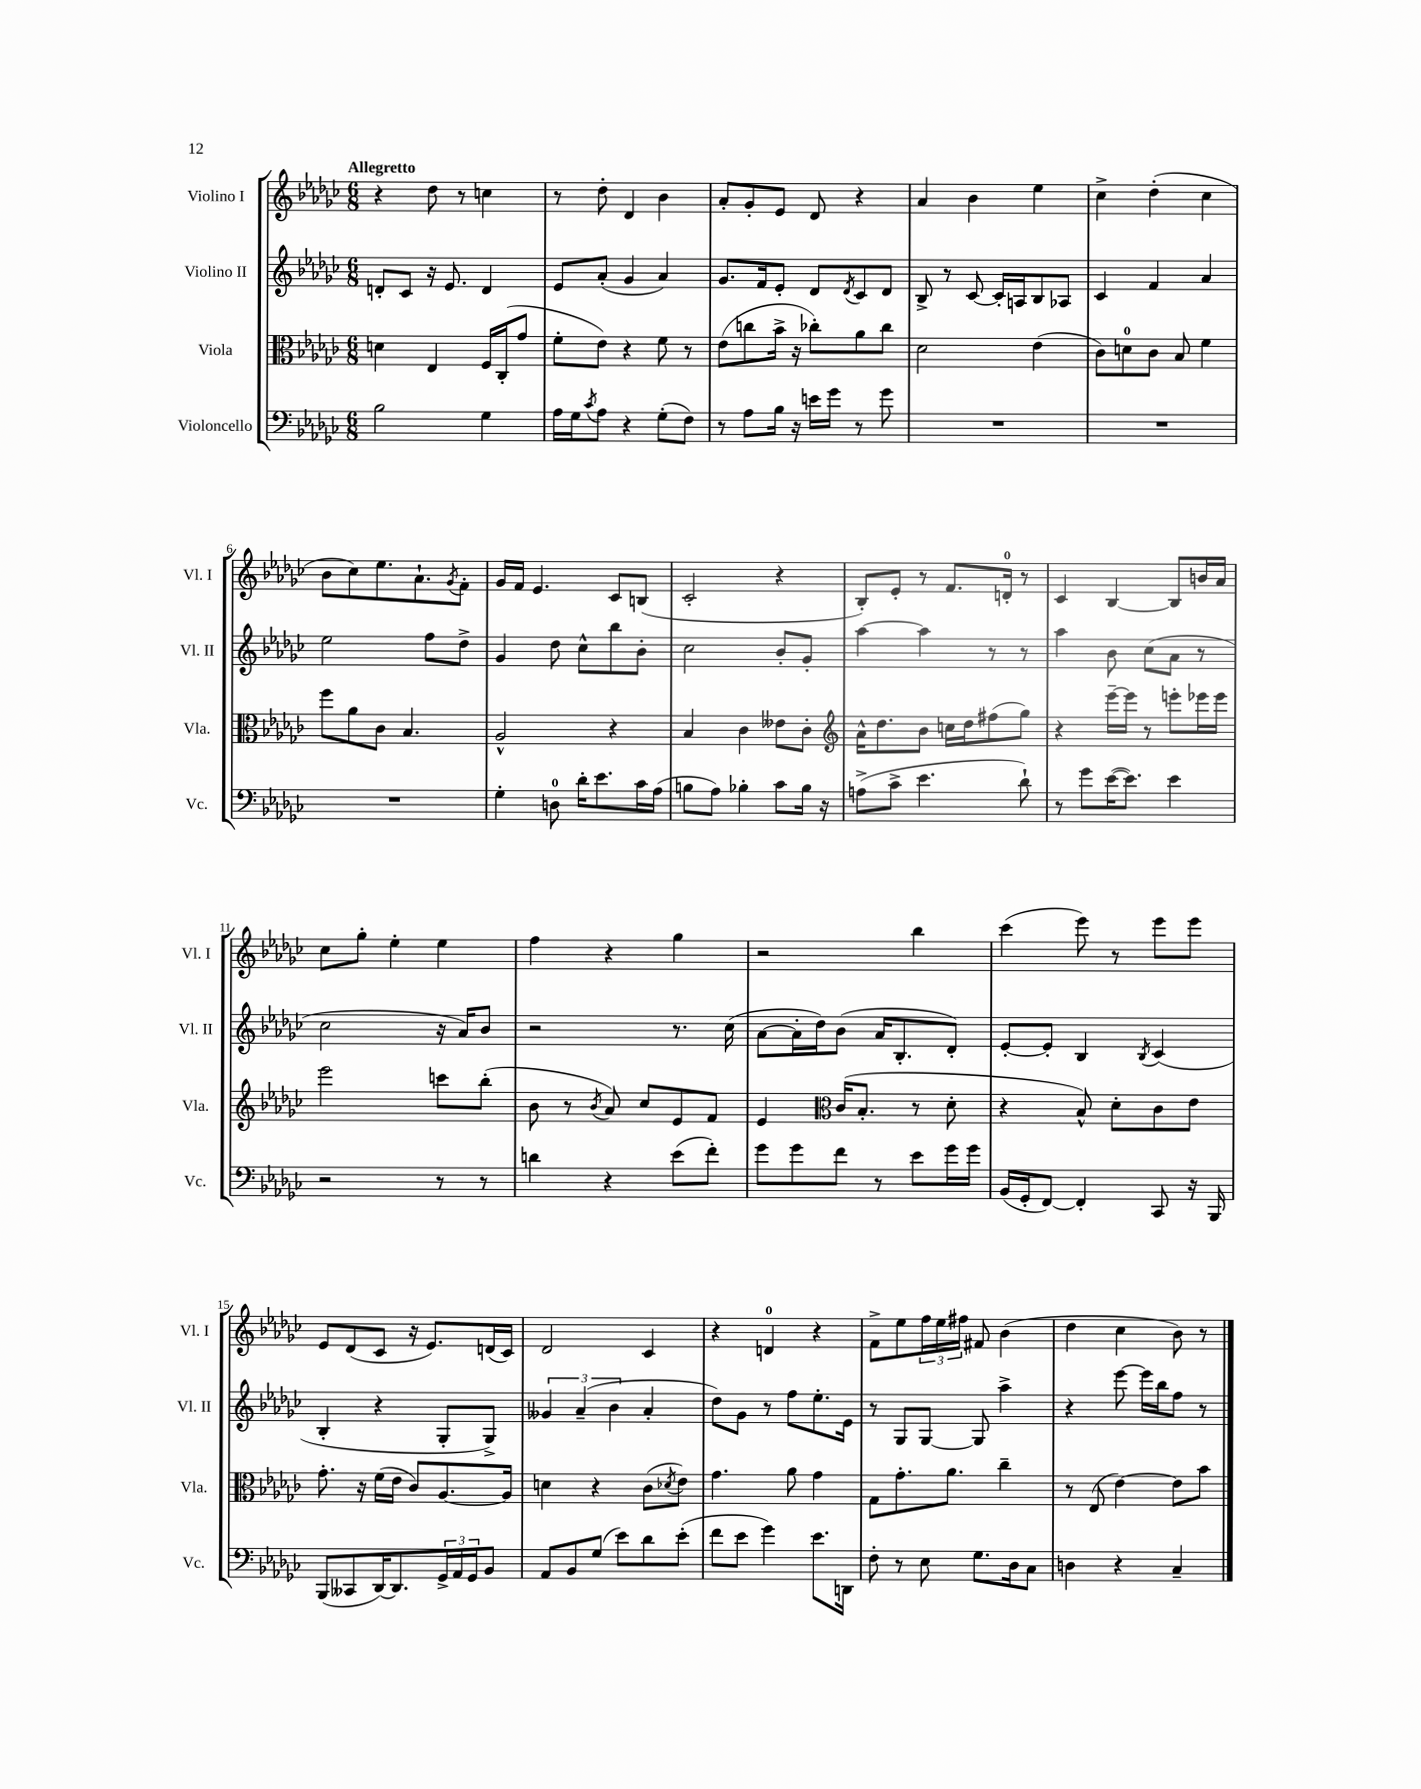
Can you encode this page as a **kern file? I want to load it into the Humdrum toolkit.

**kern	**kern	**kern	**kern
*staff4	*staff3	*staff2	*staff1
*clefF4	*clefC3	*clefG2	*clefG2
*k[b-e-a-d-g-c-]	*k[b-e-a-d-g-c-]	*k[b-e-a-d-g-c-]	*k[b-e-a-d-g-c-]
*M6/8	*M6/8	*M6/8	*M6/8
2B-	4d	8d'	4r
.	.	8c-	.
.	4E-	16r	8dd-
.	.	8.e-	.
.	.	.	8r
4G-	16F	4d	4cc
.	(16C-'	.	.
.	8g-	.	.
=	=	=	=
16A-	8f'	8e-	8r
16G-	.	.	.
8qc-	.	.	.
8A-	8e-)	(8a-'	8dd-'
4r	4r	4g-	4d-
(8G-'	8f	4a-)	4b-
8F)	8r	.	.
=	=	=	=
8r	(8e-	8.g-	8a-'
8A-	8cc	.	8g-'
.	.	16f	.
16B-	16b-^	8e-'	8e-
16r	16r	.	.
16e	8cc-')	8d-	8d-
16g-	.	.	.
.	.	8qd-	.
8r	8a-	8c-	4r
8g-	8cc-	8d-	.
=	=	=	=
2.r	2d-	8B-^	4a-
.	.	8r	.
.	.	[8c-	4b-
.	.	16c-']	.
.	.	16A	.
.	(4e-	8B-	4ee-
.	.	8A-	.
=	=	=	=
2.r	8c-)	4c-	4cc-^
.	8d	.	.
.	8c-	4f	(4dd-'
.	8B-	.	.
.	4f	4a-	4cc-
=	=	=	=
2.r	8ff	2ee-	8b-
.	8a-	.	8cc-)
.	8c-	.	8.ee-
.	4.B-	.	.
.	.	.	8.a-`
.	.	8ff	.
.	.	.	8qg-
.	.	8dd-^	8f'
=	=	=	=
4G-'	2A-^^	4g-	16g-
.	.	.	16f
.	.	.	4.e-
8D	.	8dd-	.
16d-'	.	8cc-^^	.
8.e-	.	.	.
.	4r	8bb-	8c-
16c-	.	8b-'	(8B
(16A-	.	.	.
=	=	=	=
8B	4B-	2cc-	2c-'
8A-)	.	.	.
4B-'	4c-	.	.
8c-	8e--	8b-'	4r
16B-	8c-'	8g-'	.
16r	.	.	.
=	=	=	=
*	*clefG2	*	*
(8A^	16a-^^	[4aa-	8B-')
.	8.dd-	.	.
8c-^	.	.	8e-'
4.e-	8b-	4aa-]	8r
.	16cc	.	8.f
.	16dd-	.	.
.	(8ff#	8r	.
.	.	.	16d'
8d-`)	8gg-)	8r	8r
=	=	=	=
8r	4r	4aa-	4c-
8g-	.	.	.
([16e-	[16eee-~	8b-	[4B-
8.e-])	16eee-]	.	.
.	8r	(8cc-	.
4e-	8eee'	8a-	8B-]
.	16eee-	8r	16b
.	16eee-	.	16a-
=	=	=	=
2r	2eee-	2cc-	8cc-
.	.	.	8gg-'
.	.	.	4ee-'
8r	8ccc	16r	4ee-
.	.	16a-)	.
8r	(8bb-'	8b-	.
=	=	=	=
4d	8b-	2r	4ff
.	8r	.	.
.	8qb-	.	.
4r	8a-)	.	4r
.	8cc-	.	.
(8e-	8e-	8.r	4gg-
8f')	8f	.	.
.	.	(16cc-	.
=	=	=	=
8g-	4e-	[8a-	2r
8g-	.	16a-']	.
.	.	16dd-)	.
*	*clefC3	*	*
8f	(16c-	(8b-	.
.	8.B-'	.	.
8r	.	16a-	.
.	.	8.B-'	.
8e-	8r	.	4bb-
16g-	8d-'	8d-')	.
16g-	.	.	.
=	=	=	=
(16BB-	4r	[8e-'	(4ccc-
16GG-'	.	.	.
[8FF)	.	8e-']	.
4FF']	8B-^^)	4B-	8eee-)
.	8d-'	.	8r
.	.	8qB-	.
8CC-	8c-	(4c-	8eee-
16r	8e-	.	8eee-
16BBB-	.	.	.
=	=	=	=
(8BBB-	8.g-'	4B-'	8e-
8CC--	.	.	(8d-
.	16r	.	.
[16DD-)	(16f	4r	8c-
8.DD-]	16e-	.	.
.	8c-)	.	16r
.	.	.	8.e-)
24GG-^	[8.A-	8G-'	.
24AA-	.	.	.
24GG-	.	.	.
8BB-	.	8G-^)	(16d
.	16A-]	.	16c-)
=	=	=	=
8AA-	4d	6g--	2d-
8BB-	.	.	.
.	.	(6a-~	.
(8G-	4r	.	.
.	.	6b-	.
8e-)	.	.	.
8d-	(8c-	4a-'	4c-
.	8qd-	.	.
(8e-'	8e-)	.	.
=	=	=	=
8f	4.g-	8dd-)	4r
8e-	.	8g-	.
4g-)	.	8r	4d
.	8a-	8ff	.
8.e-	4g-	8.ee-'	4r
16DD	.	16e-	.
=	=	=	=
8F'	8G-	8r	8f^
8r	8.g-'	8G-	8ee-
8E-	.	[8G-	24ff
.	.	.	24ee-
.	8.a-	.	.
.	.	.	24ff#
8.G-	.	8G-]	8f#
.	4cc-~	4aa-^	(4b-
16D-	.	.	.
8C-	.	.	.
=	=	=	=
4D	8r	4r	4dd-
.	(8E-	.	.
4r	[4e-)	[8eee-	4cc-
.	.	16eee-]	.
.	.	16bb-	.
4C-~	8e-]	8ff	8b-)
.	8b-	8r	8r
==	==	==	==
*-	*-	*-	*-
